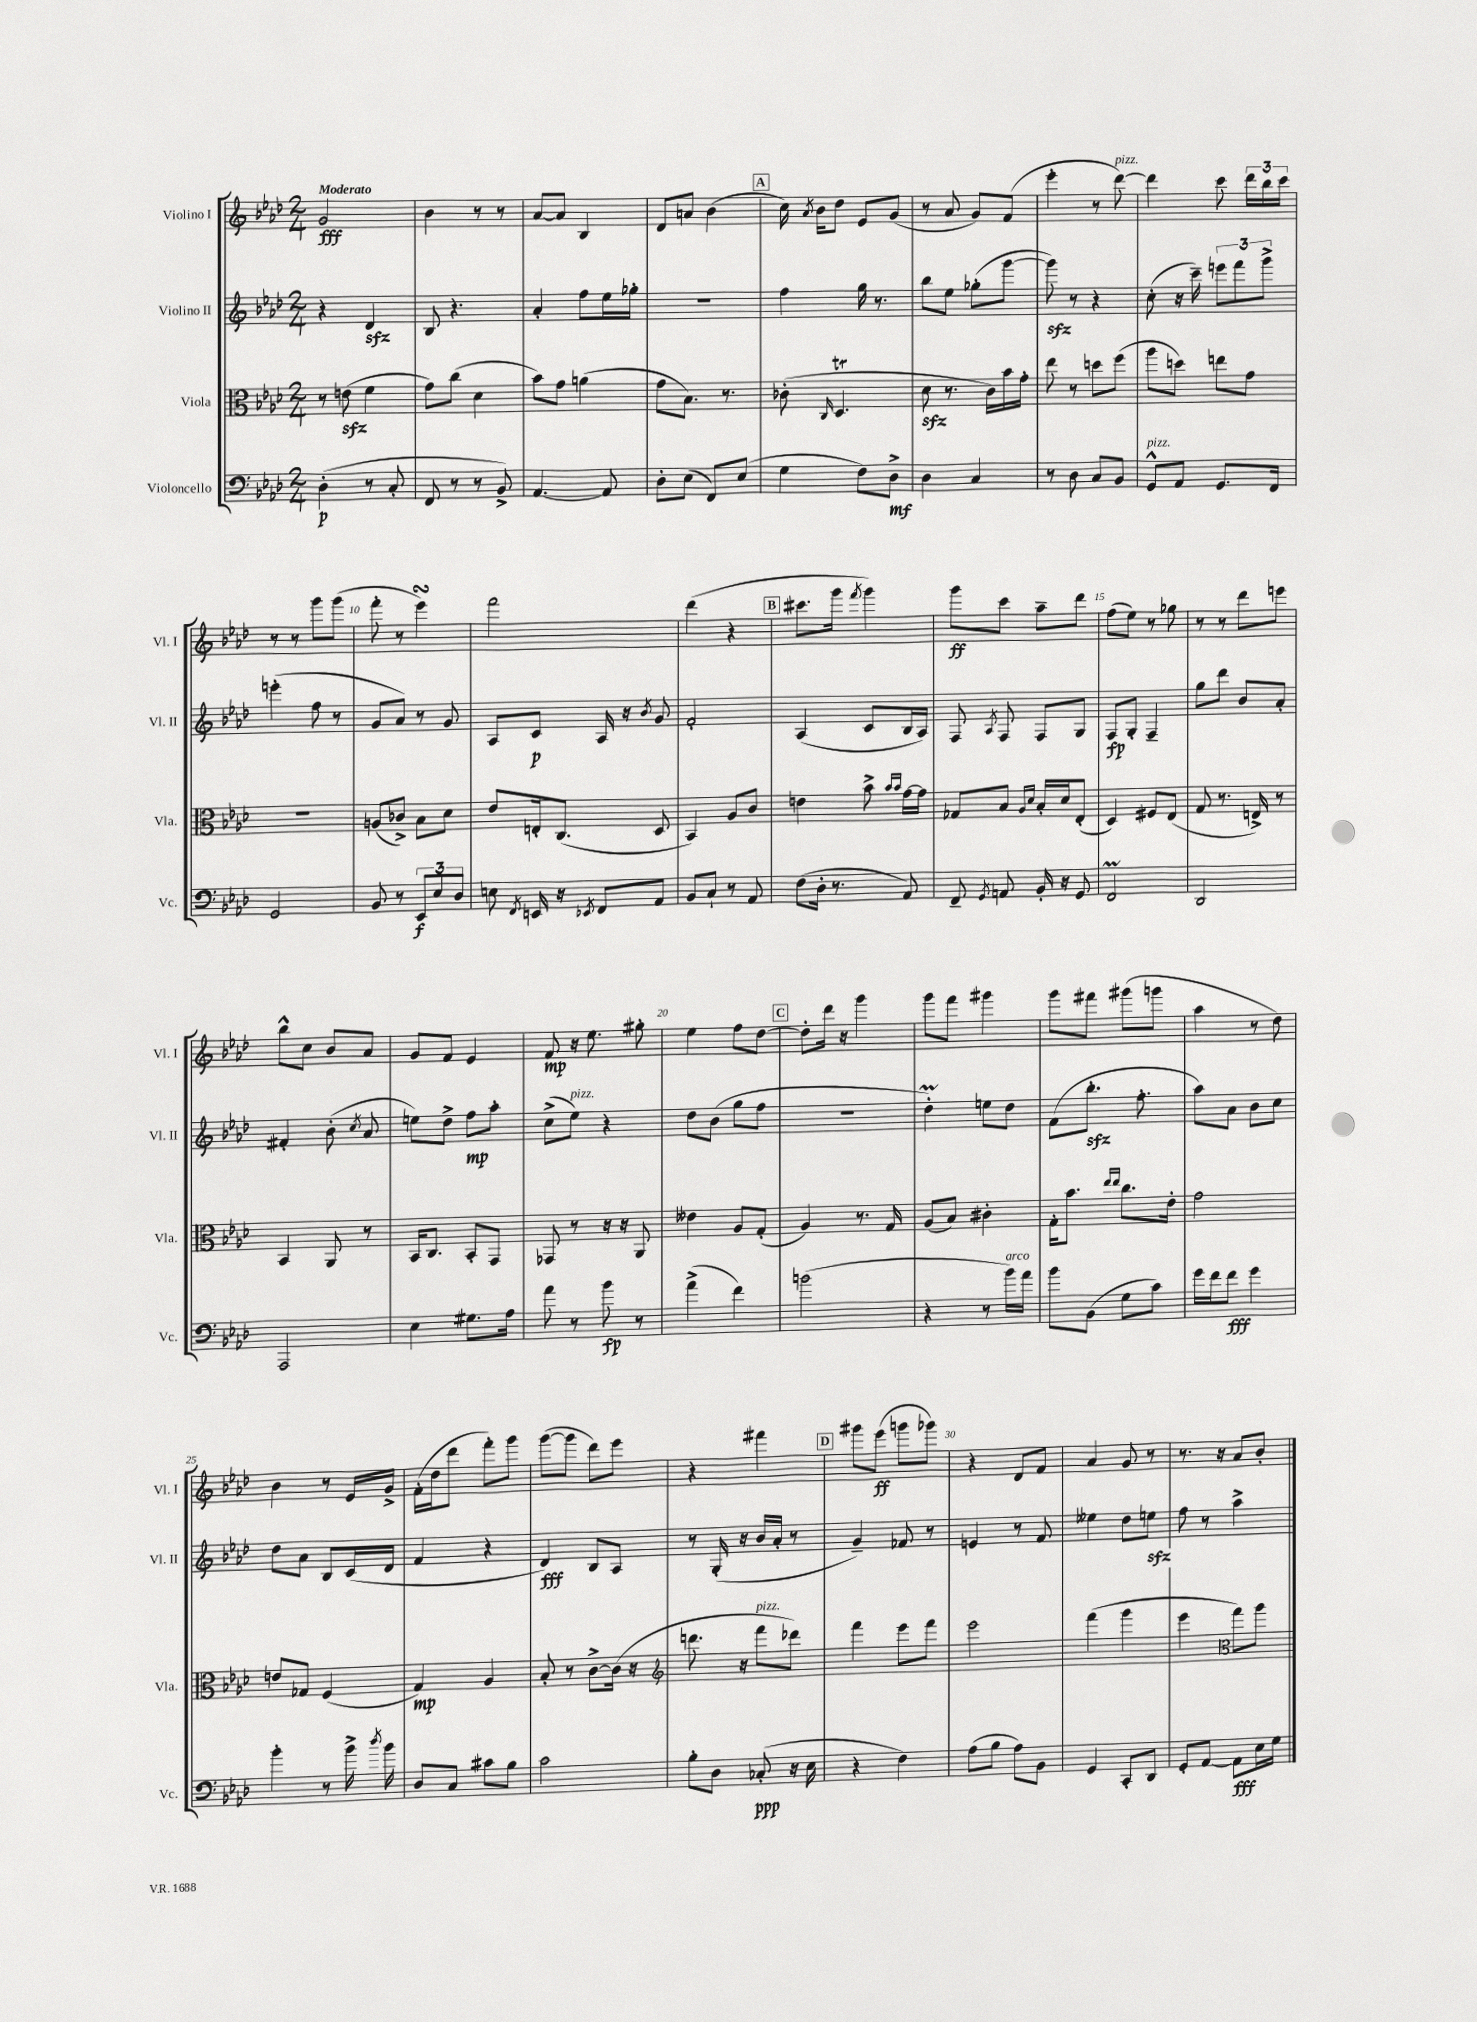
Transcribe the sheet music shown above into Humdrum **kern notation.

**kern	**kern	**kern	**kern
*staff4	*staff3	*staff2	*staff1
*clefF4	*clefC3	*clefG2	*clefG2
*k[b-e-a-d-]	*k[b-e-a-d-]	*k[b-e-a-d-]	*k[b-e-a-d-]
*M2/4	*M2/4	*M2/4	*M2/4
(4D-'\	8r	4r	2g/
.	(8e\	.	.
8r	4f\	4d-/	.
8C'/	.	.	.
=	=	=	=
8FF/	8g\L)	8B-/	4b-\
8r	(8cc\J	4.r	.
8r	4d-\	.	8r
8BB-^/)	.	.	8r
=	=	=	=
[4.AA-/	8b-\L)	4a-'/	[8a-/L
.	8g\J	.	8a-/]J
.	(4a\	8ff\L	4B-/
8AA-/]	.	16ee-\L	.
.	.	16gg-'\JJ	.
=	=	=	=
8D-'\L	8g\L	2r	8d-/L
(8E-\J	8.B-\J)	.	8a/J
8FF/L)	.	.	(4b-\
.	8.r	.	.
(8E-/J	.	.	.
=	=	=	=
4G\	(8c-'\	4ff\	16cc\)
.	.	.	8qa-/
.	.	.	16b-\LK
.	16qqC/	.	.
.	4.D-/	.	8dd-\J
8F\L)	.	16gg\	8e-/L
.	.	8.r	.
8D-^\J	.	.	(8g/J
=	=	=	=
4D-\	8d-\	8bb-\L	8r
.	8.r	8ee-\J	8a-/
4C/	.	(8gg-'\L	8g/L)
.	16c\LL)	.	.
.	16b-\	[8ggg\J	(8f/J
.	16g'\JJ	.	.
=	=	=	=
8r	8ee-\	8ggg\])	4eee-'\
8D-\	8r	8r	.
8C/L	8dd\L	4r	8r
8BB-/J	(8ff\J	.	[8ddd-\)
=	=	=	=
8GG^^/L	8aa-\L	(8cc'\	4ddd-\]
8AA-/J	8dd\J)	16r	.
.	.	16ccc~\)	.
8.GG/L	8ee\L	12eee\L	8ccc\
.	.	12fff\	.
.	8g\J	.	24ddd-\LL
.	.	12ggg^\J	24bb-\
16FF/Jk	.	.	.
.	.	.	24ccc\JJ
=	=	=	=
2GG/	2r	(4eee'\	8r
.	.	.	8r
.	.	8ff\	8ggg\L
.	.	8r	(8ggg\J
=	=	=	=
8BB-/	(8A/L	8g/L	8fff'\
8r	8c-^/J)	8a-/J)	8r
12EE-/L	8B-\L	8r	4eee-\)
12E-/	.	.	.
.	8d-\J	8g/	.
12D-/J	.	.	.
=	=	=	=
8E\	8e-/L	8A-/L	2fff\
8qFF/	.	.	.
16EE/	16E'/k	8c/J	.
16r	(8.C/J	.	.
8qEE-/	.	.	.
8FF/L	.	16A-/	.
.	.	16r	.
.	.	8qb-/	.
8AA-/J	8D-/	8g/	.
=	=	=	=
8BB-/L	4BB-/)	2f'/	(4ddd-\
8C`/J	.	.	.
8r	8A-/L	.	4r
8AA-/	8c/J	.	.
=	=	=	=
(8F\L	4e\	(4A-/	8.ccc#\L
16D-'\Jk	.	.	.
8.r	.	.	16ggg\Jk
.	.	.	8qfff/
.	8b-^\	8c/L	4ggg\)
.	16qqb-/LL	.	.
.	16qqb-/JJ	.	.
8AA-/)	[16g\LL	16B-/L	.
.	16g\]JJ	16A-/JJ)	.
=	=	=	=
8FF~/	8G-/L	8F/	8ggg\L
8qGG/	.	8qA-/	.
8AA/	8B-/J	8F/	8ccc\J
.	16qqA-/LL	.	.
.	16qqd-/JJ	.	.
16BB-'/	16B-'/LL	8F/L	8aa-~\L
16r	16d-/J	.	.
8GG/	(8E-'/J	8G/J	8ddd-\J
=	=	=	=
2FF/	4D-/)	8F/L	(8ff\L
.	.	8G'/J	8ee-\J)
.	8F#/L	4F~/	8r
.	(8E-/J	.	8gg-\
=	=	=	=
2DD-/	8G/	8gg\L	8r
.	8.r	8ddd-\J	8r
.	.	8b-/L	8ddd-\L
.	16E^/)	.	.
.	8r	8a-'/J	8eee\J
=	=	=	=
2AAA-/	4BB-/	4f#'/	8bb-^^\L
.	.	.	8cc\J
.	8AA-/	(8b-'\	8b-/L
.	.	8qcc/	.
.	8r	8a-/	8a-/J
=	=	=	=
4E-\	16BB-/LK	8ee\L)	8g/L
.	8.C/J	.	.
.	.	8dd-^\J	8f/J
8.G#\L	8BB-'/L	8ff\L	4e-/
.	8GG/J	8aa-'\J	.
16A-\Jk	.	.	.
=	=	=	=
8a-\	8GG-/	(8cc^\L	8f/
8r	8r	8ee-\J)	16r
.	.	.	8.ee-\
8b-\	16r	4r	.
.	16r	.	.
8r	8AA-/	.	8gg#'\
=	=	=	=
(4a-^\	4e--\	8dd-\L	4ee-\
.	.	(8b-\J	.
4f\)	8A-/L	8gg\L	8ff\L
.	(8G'/J	8ff\J	[8dd-\J
=	=	=	=
(2b\	4A-/)	2r	8dd-'\]L
.	.	.	16ddd-\Jk
.	.	.	16r
.	8.r	.	4ggg\
.	16G/	.	.
=	=	=	=
4r	(8A-/L	4dd-'\)	8ggg\L
.	8B-/J)	.	8fff\J
8r	4c#'\	8ee\L	4ggg#\
16b-\LL)	.	8dd-\J	.
16a-\JJ	.	.	.
=	=	=	=
8b-\L	16G'\LK	(8f\L	8ggg\L
.	8.b-\J	.	.
(8BB-\J	.	8.bb-'\J	8fff#\J
.	16qqee-/LL	.	.
.	16qqee-/JJ	.	.
8G\L	8.cc\L	.	(8ggg#\L
.	.	8.ff'\	.
8c\J)	.	.	8ggg\J
.	16e-'\Jk	.	.
=	=	=	=
16g\LL	2g\	8aa-\L)	4aa-\
16f\J	.	.	.
8f\J	.	8a-\J	.
4g\	.	8b-\L	8r
.	.	8cc\J	8dd-\)
=	=	=	=
4b-'\	8e/L	8dd-\L	4b-\
.	8G-/J	8a-\J	.
8r	(4F/	8B-/L	8r
16b-^\	.	(16c/L	16e-/LL
8qdd-/	.	.	.
16b-\	.	16d-/JJ	16g^/JJ
=	=	=	=
8D-/L	4G/)	4f/	(16f'\LL
.	.	.	16dd-\J
8C/J	.	.	8ddd-\J
8c#\L	4A-/	4r	8fff'\L)
8B-\J	.	.	8ggg\J
=	=	=	=
2c\	8B-'/	4d-/)	([8ggg\L
.	8r	.	8ggg\]J
.	[8c^\L	8B-/L	8ddd-\L)
.	(16c\]Jk	8A-/J	8eee-\J
.	16r	.	.
=	=	=	=
*	*clefG2	*	*
8B-'\L	8.ddd\	8r	4r
8D-\J	.	(16G'/	.
.	16r	16r	.
(8C-'/	8fff\L	16b-/LL	4fff#\
.	.	16a-'/JJ	.
16r	8ddd-\J)	8r	.
16E-\	.	.	.
=	=	=	=
4r	4fff\	4g~/)	8ggg#\L
.	.	.	(8eee-\J
4F\)	8eee-\L	8f-/	8ggg\L
.	8fff\J	8r	8ggg-\J)
=	=	=	=
(8A-\L	2eee-\	4e/	4r
8B-\J	.	.	.
8A-\L)	.	8r	8d-/L
8BB-\J	.	8f/	8f/J
=	=	=	=
4GG/	(4fff\	4ee--\	4a-/
8CC'/L	4ggg\	8dd-\L	8g/
8DD-/J	.	8ee\J	8r
=	=	=	=
8GG'/L	4eee-\	8ff\	8.r
[8AA-/J	.	8r	.
.	.	.	16r
*	*clefC3	*	*
8AA-\]L	8gg\L)	4aa-^\	8a-/L
16E-\L	8aa-\J	.	8b-'/J
16G\JJ	.	.	.
==	==	==	==
*-	*-	*-	*-
